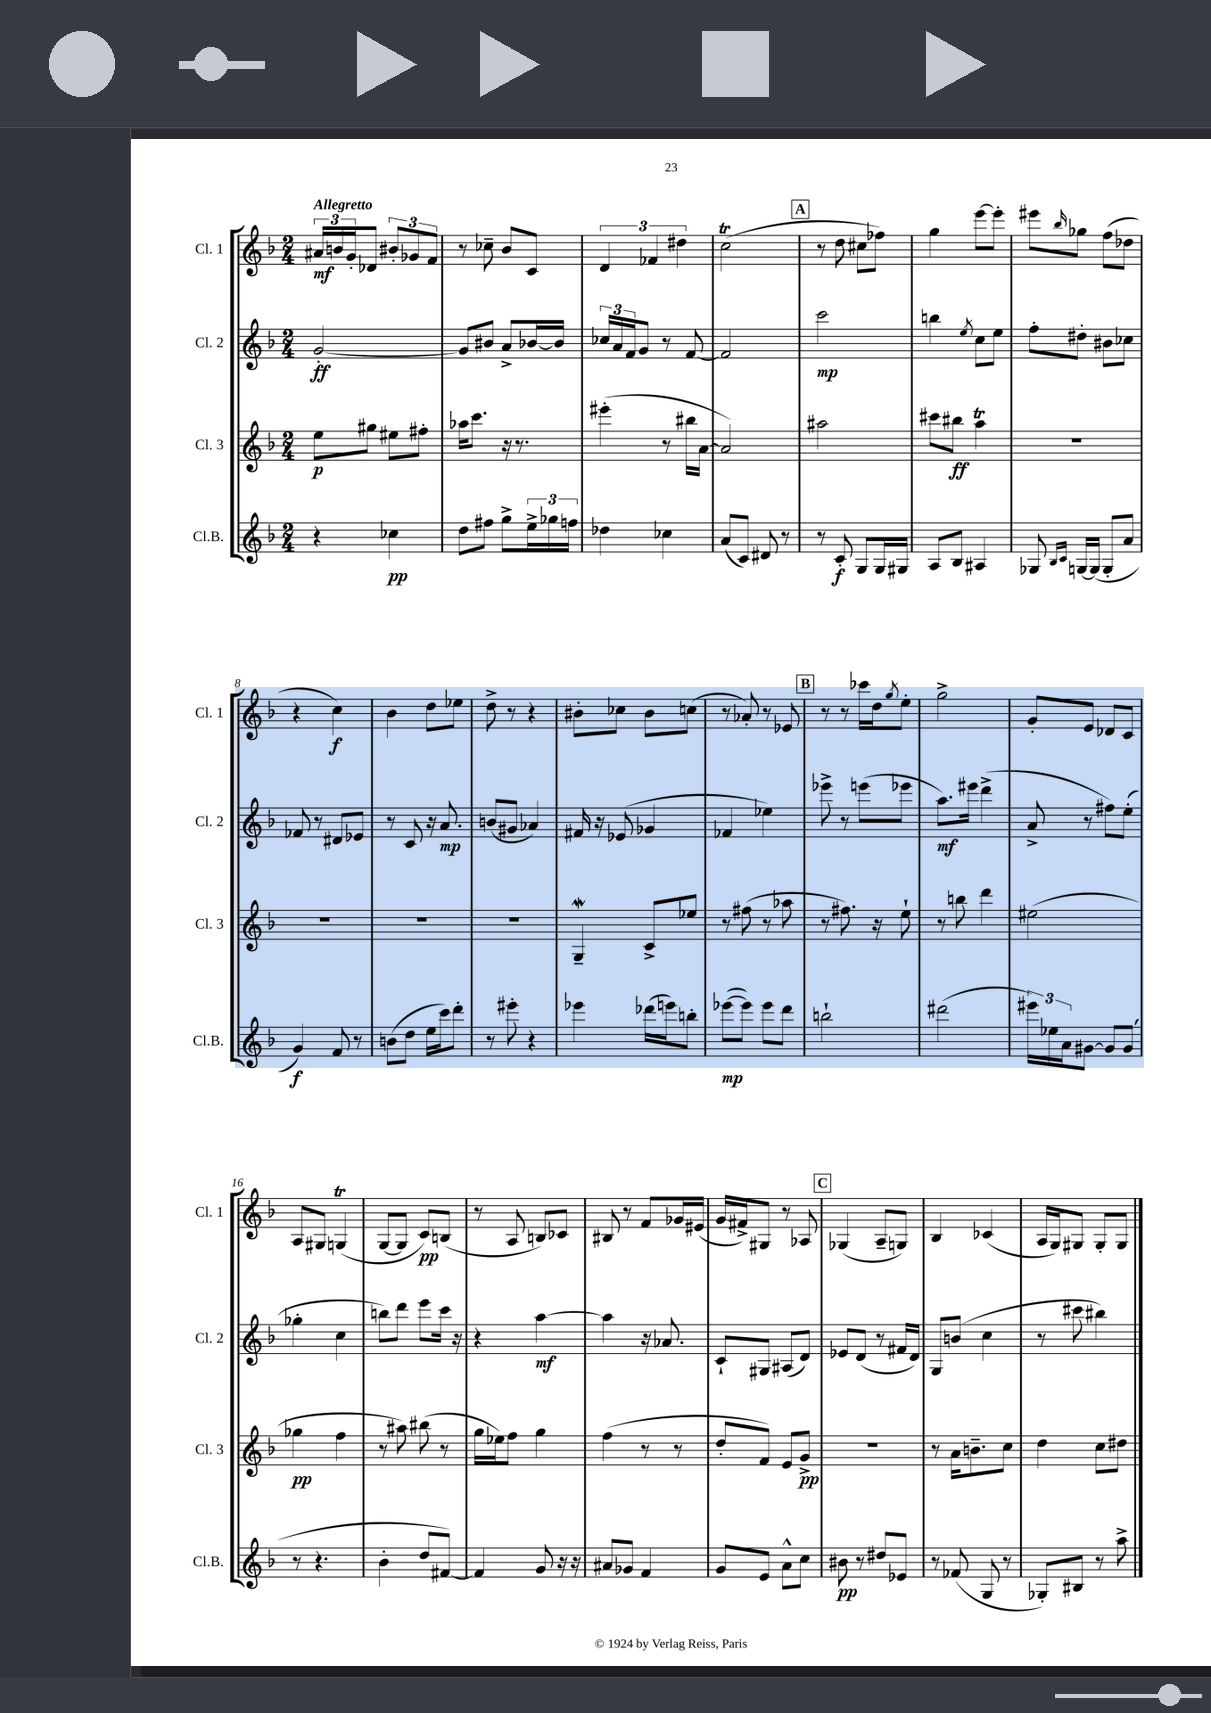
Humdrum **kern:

**kern	**kern	**kern	**kern
*staff4	*staff3	*staff2	*staff1
*clefG2	*clefG2	*clefG2	*clefG2
*k[b-]	*k[b-]	*k[b-]	*k[b-]
*M2/4	*M2/4	*M2/4	*M2/4
4r	8ee	[2g'	24a#
.	.	.	24b
.	.	.	24g'
.	8gg#	.	8d-
4cc-	8ee#	.	12b#'
.	.	.	12g-
.	8ff#'	.	.
.	.	.	12f
=	=	=	=
8dd	16aa-	8g]	8r
.	8.ccc	.	.
8ff#	.	8b#	8cc-~
8gg^	16r	8a^	8b-
.	8.r	.	.
24ee^	.	[16b-	8c
24gg-	.	.	.
.	.	16b-]	.
24ff	.	.	.
=	=	=	=
4dd-	(4eee#'	24cc-	6d
.	.	24a	.
.	.	24f	.
.	.	8g	.
.	.	.	6f-
4cc-	8r	8r	.
.	.	.	6dd#
.	16bb#	[8f	.
.	[16a	.	.
=	=	=	=
(8a	2a])	2f]	(2cc
8c)	.	.	.
8d#	.	.	.
8r	.	.	.
=	=	=	=
8r	2aa#	2ccc	8r
8c'	.	.	8dd
8G	.	.	8cc#
16G	.	.	8ff-)
16G#	.	.	.
=	=	=	=
8A	8ccc#	4bb	4gg
8B-	8bb#	.	.
.	.	8qee	.
4A#	4aa	8cc	[8eee
.	.	8ee	8eee']
=	=	=	=
8G-	2r	8ff'	8eee#
16qqB-	.	.	.
16qqc	.	.	16qqbb-
[16G	.	8dd#'	8gg-
(16G]	.	.	.
8G'	.	8b#	(8ff
8a	.	8cc-	8dd-
=	=	=	=
4g)	2r	8f-	4r
.	.	8r	.
8f	.	8d#	4cc)
8r	.	8e-	.
=	=	=	=
(8b	2r	8r	4b-
8dd	.	8c	.
16ee	.	16r	8dd
16ccc)	.	8.a	.
8ddd'	.	.	8ee-
=	=	=	=
8r	2r	(8b	8dd^
8eee#'	.	8g#	8r
4r	.	4a-)	4r
=	=	=	=
4eee-	4G~	16f#	8b#'
.	.	16r	.
.	.	(8e-	8cc-
(16ddd-	8c^	4g-	8b#
16eee)	.	.	.
8bb'	8ee-	.	(8cc
=	=	=	=
([8eee-	8r	4f-	8r
8eee-])	(8ff#	.	8a-')
8eee-	8r	4ee-)	8r
8ddd	8aa-	.	8e-
=	=	=	=
2bb`	8r	8eee-^	8r
.	8.ff#)	8r	8r
.	.	(8eee	16ccc-
.	16r	.	16dd
.	.	.	8qgg
.	8ee`	8eee-	8ee'
=	=	=	=
(2ddd#	8r	8.aa)	2gg^
.	8bb	.	.
.	.	16eee#	.
.	4ddd	(4ddd^	.
=	=	=	=
24eee#)	(2ee#	8a^	8g'
24ee-	.	.	.
24a	.	.	.
[8g#	.	8r	8e
8g#]	.	8ff#)	8d-
(8g#	.	(8ee'	8c
=	=	=	=
8r	4gg-	4gg-'	8A
4.r	.	.	8G#
.	4ff	4cc	(4G
=	=	=	=
4b-'	8r	8bb)	[8G
.	8aa#)	8ddd	8G]
8dd	(8bb#	8eee	8c)
[8f#)	8r	16ccc	(8B
.	.	16r	.
=	=	=	=
4f#]	16gg	4r	8r
.	16ee-)	.	.
.	8ff	.	8A
8g	4gg	[4aa	8B)
16r	.	.	8c-
16r	.	.	.
=	=	=	=
8a#	(4ff	4aa]	8B#
8g-	.	.	8r
4f	8r	16r	8f
.	.	8.a-	.
.	8r	.	16g-
.	.	.	(16e#
=	=	=	=
8g	8dd'	8c`	16g
.	.	.	16f#^)
8e	8f)	8G#	8G#
8a^^	8e	(8A#	8r
8cc	8g^	8d)	8A-
=	=	=	=
8b#	2r	8e-	(4G-
8r	.	(8d	.
8dd#	.	8r	8A~
8e-	.	16f#	8G)
.	.	16d)	.
=	=	=	=
8r	8r	8G	4B-
(8f-	16a	(8b	.
.	8.b~	.	.
8G	.	4cc	(4c-
8r	8cc	.	.
=	=	=	=
8G-')	4dd	8r	16A
.	.	.	16G)
8B#	.	8ccc#	8G#
8r	8cc	4bb#)	8G#'
8aa^	8dd#	.	8G#
==	==	==	==
*-	*-	*-	*-
